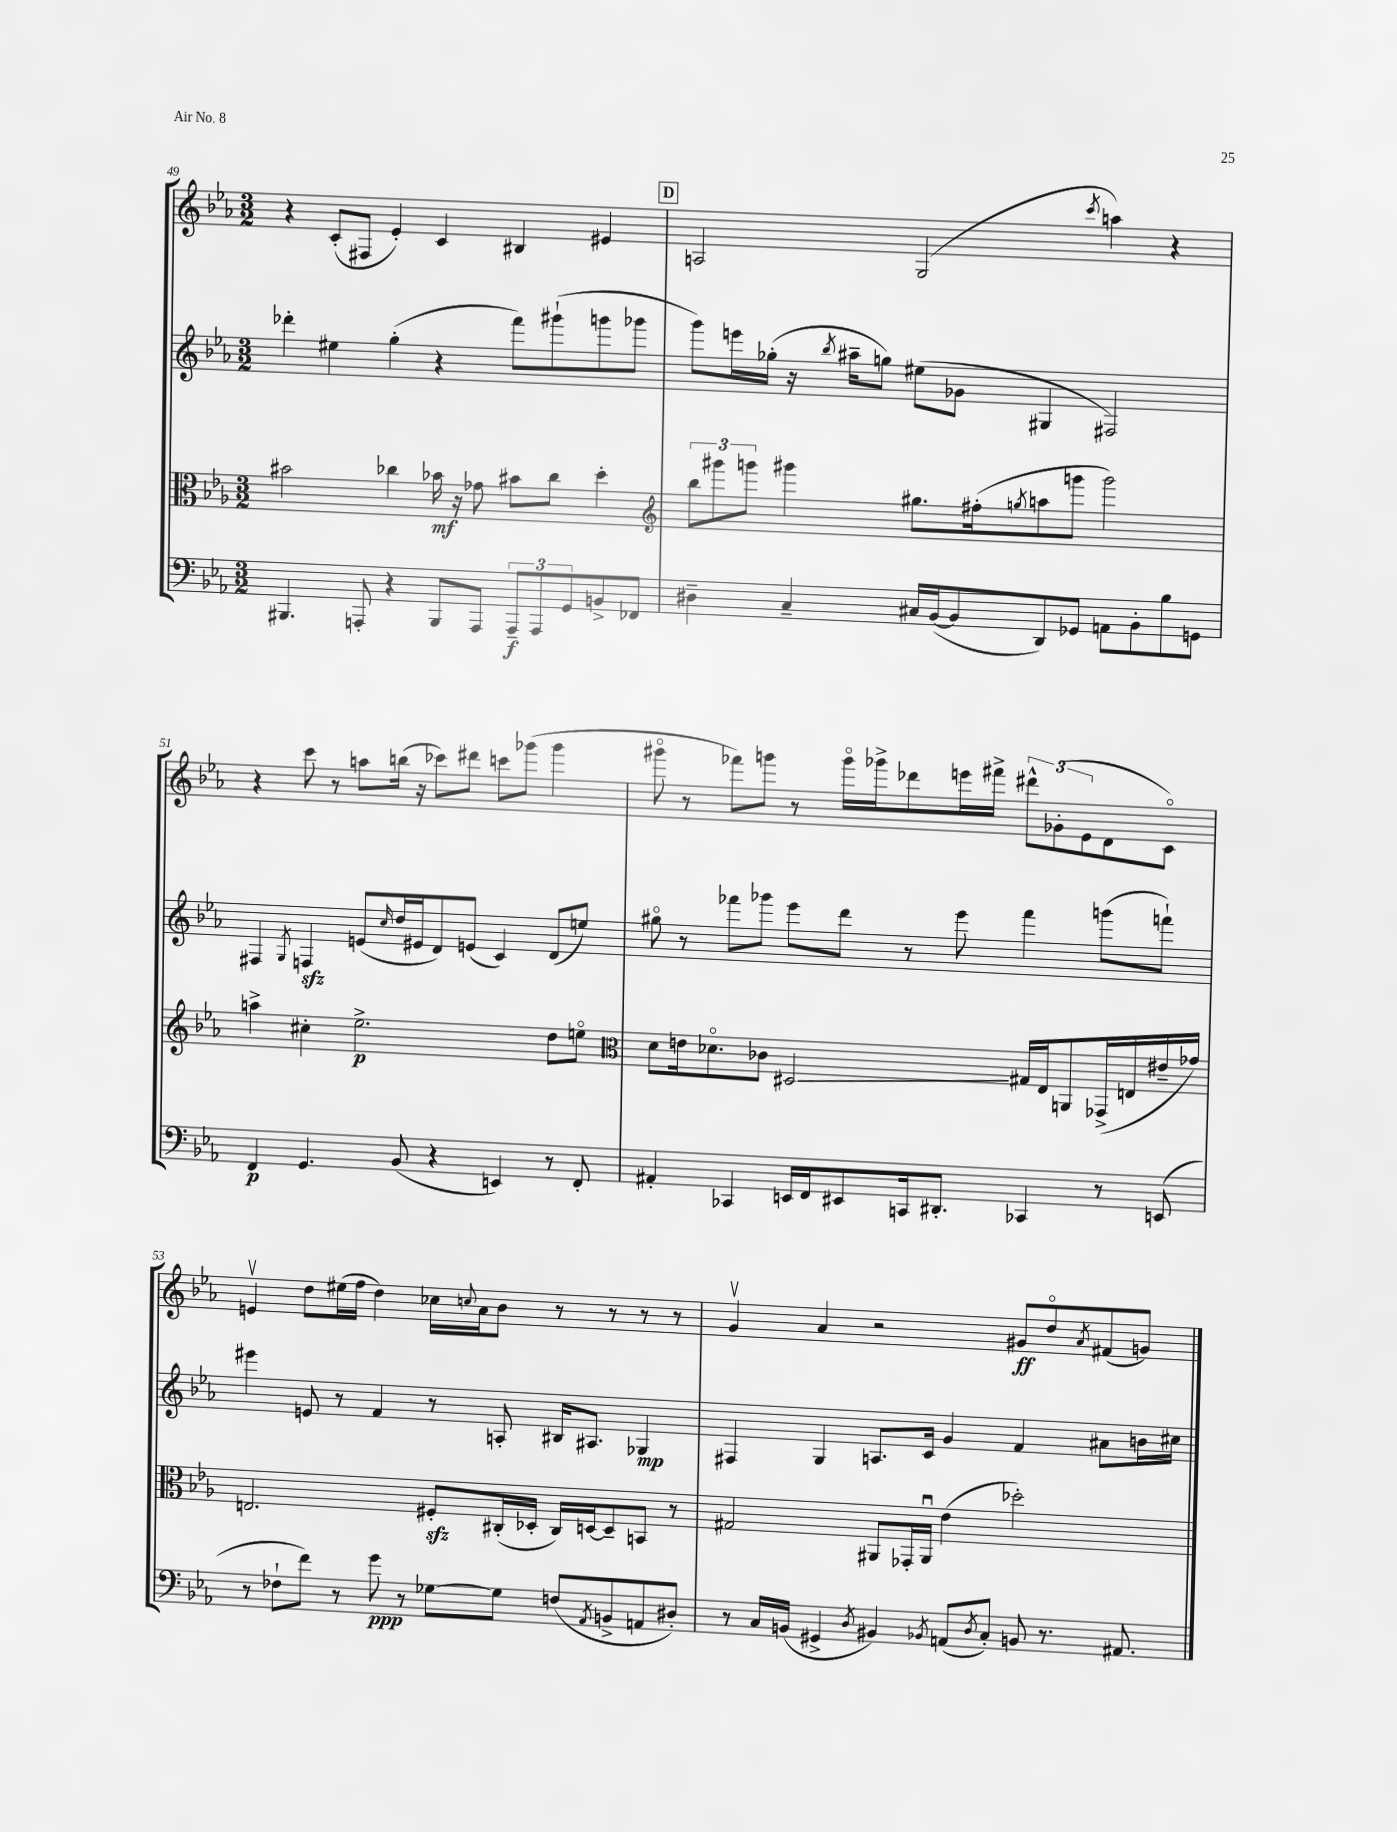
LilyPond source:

<<
\new StaffGroup <<
\new Staff = "s0" {
    \clef treble \key ees \major \numericTimeSignature \time 3/2
    r4 c'8-.( fis8 ees'4-.) c'4 bis4 eis'4 |
    \mark \markup { \box "D" } a2 g2( \acciaccatura { c'''8 } a''4) r4 |
    r4 c'''8 r8 a''8 b''16( r16 ces'''8) dis'''8 c'''8 ges'''8( ges'''4 |
    gis'''8\flageolet r8 fes'''8) g'''8 r8 g'''16\flageolet ges'''16-> des'''8 e'''16 fis'''16-> \tuplet 3/2 { dis'''8-^ ges'8-.( ees'8 } d'8 c'8\flageolet) |
    e'4\upbow d''8 eis''16( f''16 d''4) ces''16 \appoggiatura { c''8 } aes'16 bes'8 r8 r8 r8 r8 |
    g'4\upbow aes'4 r2 gis'8\ff d''8\flageolet \acciaccatura { aes'8 } fis'8( g'8) \bar "|." |
}
\new Staff = "s1" {
    \clef treble \key ees \major \numericTimeSignature \time 3/2
    des'''4-. eis''4 g''4-.( r4 f'''8) gis'''8-!( g'''8 ges'''8 |
    \mark \markup { \box "D" } g'''8) e'''16 ges''16-.( r16 \acciaccatura { bes''8 } ais''16-- g''8) eis''8( ges'8 gis4 fis2) |
    fis4 \acciaccatura { g8 } f4\sfz e'8( \grace { c''16 } d''16 eis'16 d'8) e'8( c'4) d'8( e''8) |
    gis''8\flageolet r8 fes'''8 ges'''8 ees'''8 d'''8 r8 ees'''8 fes'''4 g'''8( f'''8-!) |
    eis'''4 e'8 r8 f'4 r8 a8-. bis16 ais8. ges4\mp |
    fis4 g4 a8. c'16 g'4 f'4 ais'8 b'16 cis''16 \bar "|." |
}
\new Staff = "s2" {
    \clef alto \key ees \major \numericTimeSignature \time 3/2
    bis'2 ces''4 bes'16\mf r16 ges'8 bis'8 ces''8 d''4-. |
    \mark \markup { \box "D" } \clef treble \tuplet 3/2 { bes''8 gis'''8 g'''8 } gis'''4 gis''8. fis''16-.( \acciaccatura { g''8 } a''8 g'''8 g'''2) |
    a''4-> cis''4-. ees''2.->\p d''8 e''8\flageolet |
    \clef alto d'8 e'16 des'8.\flageolet ces'8 dis2\glissando gis16 ees16 a,8 ges,16->( e16 eis'16-- ges'16) |
    e2. fis8-.\sfz cis16-.( des16-. cis16) d16~ d8-- b,8 r8 |
    gis2 ais,8 ges,16-. ais,16\downbow ees'4( des''2-.) \bar "|." |
}
\new Staff = "s3" {
    \clef bass \key ees \major \numericTimeSignature \time 3/2
    bis,,4. a,,8-. r4 bis,,8 a,,8 \tuplet 3/2 { a,,8--\f a,,8 g,8 } b,8-> fes,8 |
    \mark \markup { \box "D" } dis4-- c4-- cis16 bes,16~( bes,8 d,8) ges,8 a,8 bes,8-. bes8 g,8 |
    f,4\p g,4. bes,8( r4 e,4) r8 f,8-. |
    ais,4-. ces,4 e,16 f,16 eis,8 c,16 dis,8.-. ces,4 r8 e,8( |
    r8 fes8-! f'8) r8 g'8\ppp r8 ges8~ ges8 f8( \acciaccatura { aes,8 } b,8-> a,8 dis8-.) |
    r8 c16 b,16( gis,4-> \acciaccatura { d8 } bis,4) \acciaccatura { bes,8 } a,8( \acciaccatura { d8 } c8-.) b,8 r8. ais,8. \bar "|." |
}
>>
>>
\layout { \context { \Score currentBarNumber = #49 } }
